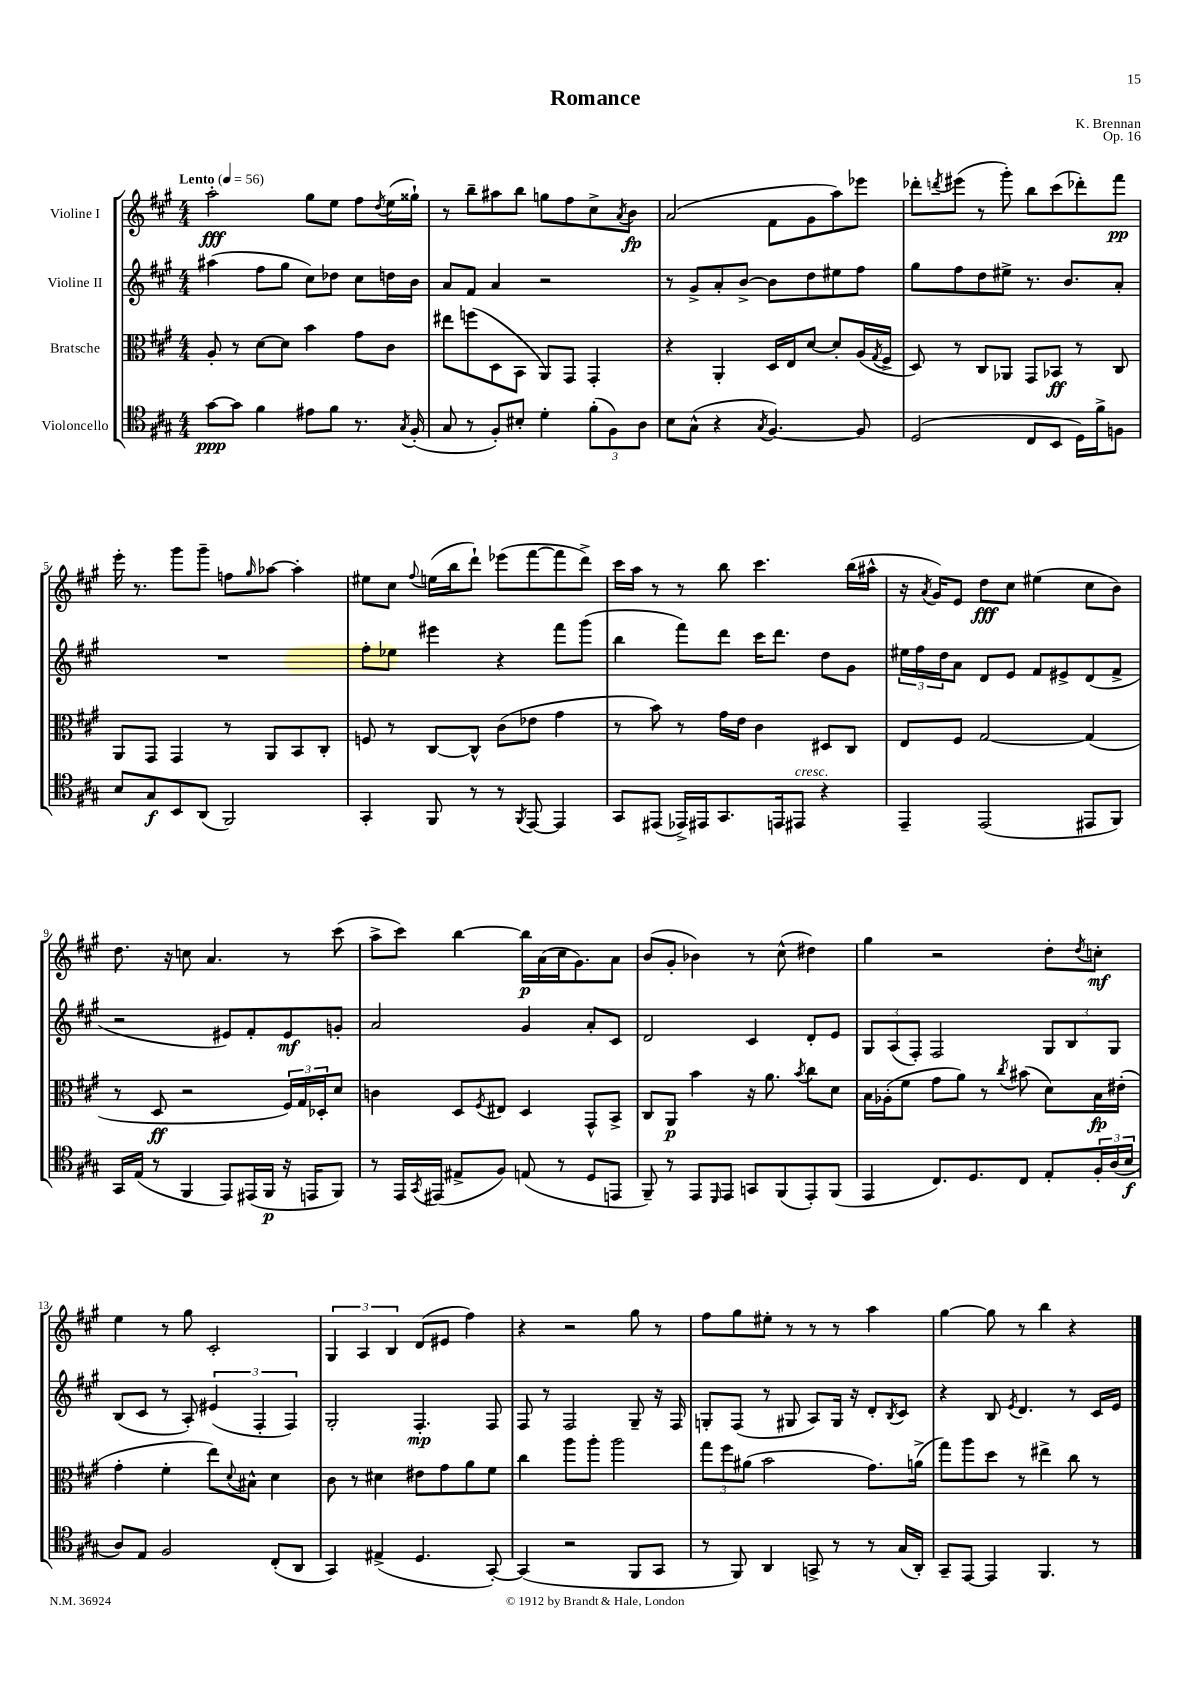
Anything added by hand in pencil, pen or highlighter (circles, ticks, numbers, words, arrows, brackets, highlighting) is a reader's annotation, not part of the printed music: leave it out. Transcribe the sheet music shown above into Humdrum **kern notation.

**kern	**kern	**kern	**kern
*staff4	*staff3	*staff2	*staff1
*clefC4	*clefC3	*clefG2	*clefG2
*k[f#c#g#]	*k[f#c#g#]	*k[f#c#g#]	*k[f#c#g#]
*M4/4	*M4/4	*M4/4	*M4/4
*MM56	*MM56	*MM56	*MM56
[8g#	8A'	(4aa#	2aa'
8g#]	8r	.	.
4f#	[8d	8ff#	.
.	8d]	8gg#	.
8e#	4b	8cc#)	8gg#
8f#	.	8dd-	8ee
8.r	8g#	8cc#	8ff#
.	.	.	8qdd
.	8c#	16dd	(16ee
8qG#	.	.	.
(16F#'	.	16b	16gg##`)
=	=	=	=
8G#	8ee#	8a	8r
8r	(8ff	8f#	8bb~
8F#')	8D	4a	8aa#
8B#'	8BB	.	8bb
4d'	8AA)	2r	8gg
.	8GG#	.	8ff#
(12f#'	4GG#'	.	8cc#^
12F#)	.	.	.
.	.	.	8qa
.	.	.	8b
12A	.	.	.
=	=	=	=
8B	4r	8r	(2a
(8G#^^	.	8g#^	.
4r	4AA'	8a'	.
.	.	[8b^	.
8qG#	.	.	.
[4.F#)	16D	8b]	8f#
.	16E	.	.
.	[8d	8dd	8g#
.	8d']	8ee#	8aa)
8F#]	(16A	8ff#	8eee-
.	8qG#	.	.
.	16F#^	.	.
=	=	=	=
(2D	8D)	8gg#	8ddd-'
.	.	.	8qddd
.	8r	8ff#	(8eee#
.	8C#	8dd	8r
.	8AA-	8ee#^	8ggg#')
8C#	8GG#	8.r	8bb
8BB	8BB-	.	(8ccc#
.	.	8.b	.
16D)	8r	.	8ddd-')
16f#^	.	.	.
8F	8C#	8a'	8fff#
=	=	=	=
8B	8AA	1r	16eee'
.	.	.	8.r
8G#	8GG#	.	.
8BB	4GG#	.	8ggg#
(8AA	.	.	8ggg#~
2FF#)	8r	.	8ff
.	.	.	16qqgg#
.	8AA	.	[8aa-
.	8BB	.	4aa-']
.	8C#'	.	.
=	=	=	=
4GG#'	8F	8ff#'	8ee#
.	8r	8ee-	8cc#
.	.	.	8qqff#
8FF#	[8C#	4eee#	(16ee
.	.	.	16bb
8r	8C#^^]	.	8ddd`)
8r	(8c#	4r	(8eee-
8qFF#	.	.	.
[8EE	8e-	.	[8fff#
4EE]	4g#	8fff#	8fff#]
.	.	(8ggg#	8ddd^)
=	=	=	=
8GG#	8r	4bb	16ccc#
.	.	.	16aa
(8EE#	8b)	.	8r
16EE-^)	8r	8fff#)	8r
16EE#	.	.	.
8.GG#	16g#	8ddd	8bb
.	16e	.	.
.	4c#	16ccc#	4.ccc#
16EE	.	8.ddd	.
8EE#	.	.	.
4r	8D#	8dd	.
.	8C#	8g#	(16bb
.	.	.	16aa#^^
=	=	=	=
4EE~	8E	24ee#	16r
.	.	24ff#	.
.	.	.	8qa
.	.	.	16g#)
.	.	24dd	.
.	8F#	8a	8e
(2EE	[2G#	8d	8dd
.	.	8e	8cc#
.	.	8f#	(4ee#
.	.	8e#^	.
8EE#	(4G#]	(8d	8cc#
8FF#)	.	8f#^	8b)
=	=	=	=
16GG#	8r	2r	8.dd
(16E	.	.	.
8r	8D	.	.
.	.	.	16r
4FF#	2r	.	8cc
.	.	.	4.a
8EE)	.	8e#)	.
(16EE#	.	8f#'	.
16FF#	.	.	.
16r	24F#)	8e#	8r
.	24G#	.	.
16EE	.	.	.
.	24D-'	.	.
8FF#)	8d	8g'	(8ccc#
=	=	=	=
8r	4c	2a	8aa^
16EE	.	.	8ccc#)
8qGG#	.	.	.
(16EE#	.	.	.
8E#^	8D	.	[4bb
.	8qF#	.	.
8F#)	8E#	.	.
(8E	4D	4g#	16bb]
.	.	.	(16a
8r	.	.	16cc#
.	.	.	8.g#)
8D	8GG#^^	8a'	.
8EE	8BB^	8c#	8a
=	=	=	=
8FF#~)	8C#	2d	(8b
8r	8AA	.	8g#'
8EE	4b	.	4b-)
16qqDD	.	.	.
8EE	.	.	.
8GG	16r	4c#	8r
.	8.a	.	.
(8FF#	.	.	(8cc#^^
.	8qb	.	.
8EE')	8cc#	8d'	4dd#)
(8FF#	8d	8e	.
=	=	=	=
4EE	16B	12G#	4gg#
.	(16A-'	.	.
.	.	(12A	.
.	8f#	.	.
.	.	12F#')	.
8.C#)	8g#	2F#	2r
.	8a)	.	.
8.D	.	.	.
.	8r	.	.
.	8qcc#	.	.
8C#	(8b#	.	.
8E'	8d)	12G#	8dd'
.	.	12B	.
.	.	.	8qdd
24F#'	16B	.	8cc'
(24A	.	12G#	.
.	(16e#'	.	.
24B	.	.	.
=	=	=	=
8A)	4g#'	(8B	4ee
8E	.	8c#	.
2F#	4f#'	8r	8r
.	.	8A')	8gg#
.	8ee)	(6e#	2c#'
.	8qqd	.	.
.	8B#^^	.	.
.	.	6F#'	.
(8C#'	4d	.	.
.	.	6F#)	.
8AA	.	.	.
=	=	=	=
4GG#)	8c#	2G#'	6G#
.	8r	.	.
.	.	.	6A
(4E#^	4d#	.	.
.	.	.	6B
4.D	8e#	4.F#'	(8d
.	8g#	.	8e#
.	8a	.	4ff#)
[8GG#')	8f#	8F#	.
=	=	=	=
(4GG#]	4cc#	8F#	4r
.	.	8r	.
2r	8aa	2F#	2r
.	8aa'	.	.
.	2aa	.	.
8FF#	.	8G#~	8gg#
8GG#	.	16r	8r
.	.	16F#	.
=	=	=	=
8r	12gg#	8G'	8ff#
.	12ff#	.	.
8FF#)	.	(8F#	8gg#
.	(12a#	.	.
4AA	2b	8r	8ee#'
.	.	8G#	8r
8GG^	.	8A)	8r
8r	.	16G#	8r
.	.	16r	.
8r	8.g#)	8d'	4aa
.	.	8qB	.
(16G#	.	8c#	.
16AA')	(16a^	.	.
=	=	=	=
8GG#~	8gg#)	4r	[4gg#
[8EE	8aa	.	.
4EE]	8dd	8B	8gg#]
.	.	8qe	.
.	8r	4.d	8r
4.FF#	4ee#^	.	4bb
.	8cc#	8r	4r
8r	8r	16c#	.
.	.	16e	.
==	==	==	==
*-	*-	*-	*-
